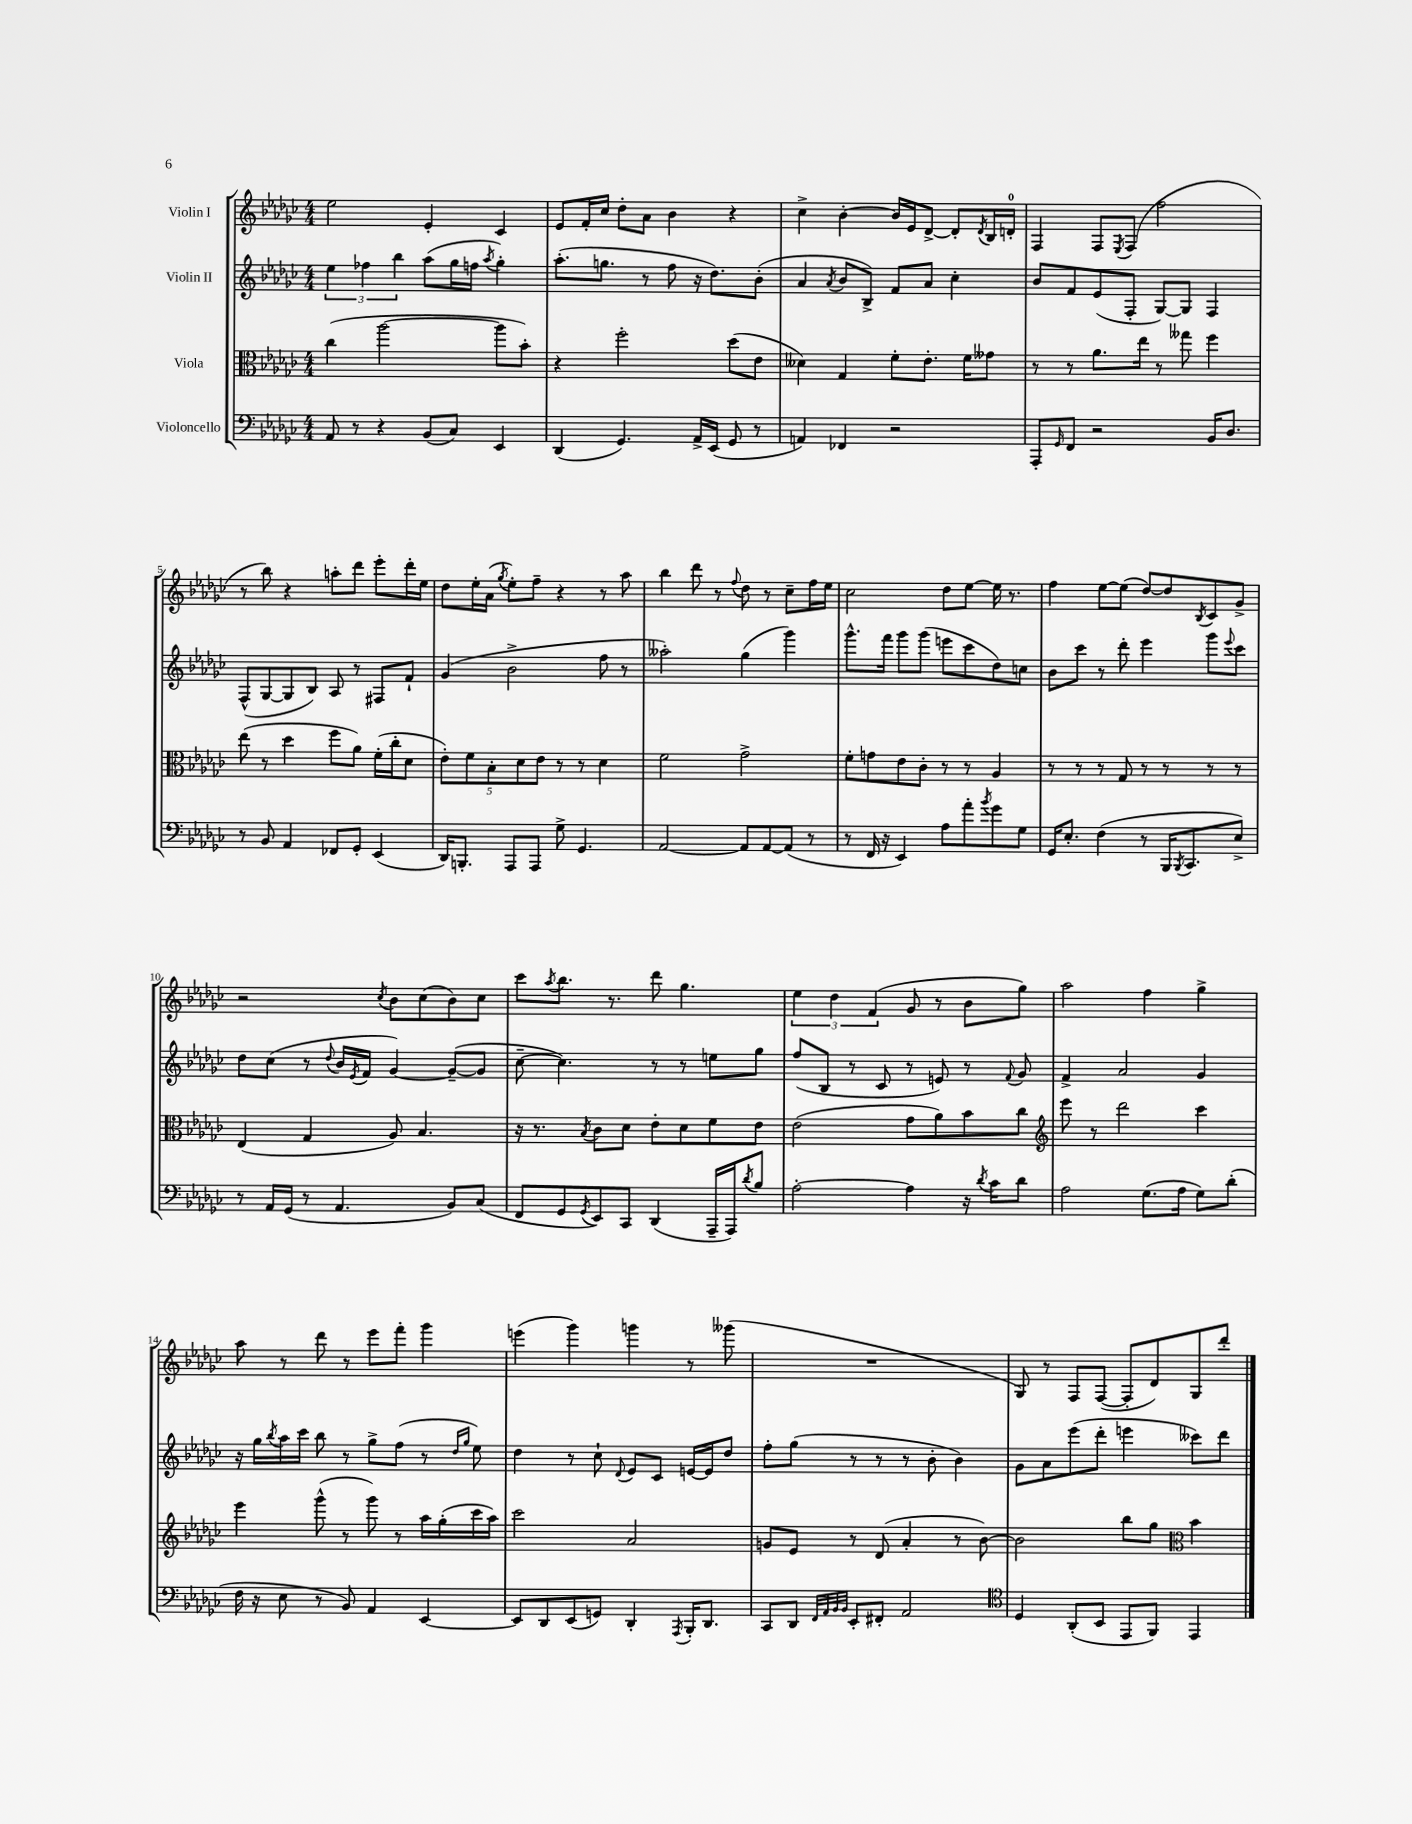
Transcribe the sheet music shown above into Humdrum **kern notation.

**kern	**kern	**kern	**kern
*staff4	*staff3	*staff2	*staff1
*clefF4	*clefC3	*clefG2	*clefG2
*k[b-e-a-d-g-c-]	*k[b-e-a-d-g-c-]	*k[b-e-a-d-g-c-]	*k[b-e-a-d-g-c-]
*M4/4	*M4/4	*M4/4	*M4/4
8AA-	(4cc-	6ee-	2ee-
8r	.	.	.
.	.	6ff-	.
4r	[2aa-	.	.
.	.	6bb-	.
(8BB-	.	(8aa-	4e-'
8C-)	.	16gg-	.
.	.	16ff	.
.	.	8qaa-	.
4EE-	8aa-]	4gg-')	4c-
.	8b-')	.	.
=	=	=	=
(4DD-	4r	(8.aa-'	8e-
.	.	.	16f'
.	.	8.gg	16cc-
4.GG-)	2ff'	.	8dd-'
.	.	8r	8a-
.	.	8ff	4b-
16AA-^	.	16r	.
(16EE-	.	8.dd-)	.
8GG-	(8dd-	.	4r
8r	8e-	(8b-'	.
=	=	=	=
4AA)	4d--)	4a-	4cc-^
.	.	8qa-	.
4FF-	4G-	8b-	[4b-'
.	.	8B-^)	.
2r	8f'	8f	16b-]
.	.	.	16e-
.	8.e-'	8a-	[8d-^
.	.	4cc-'	8d-']
.	16f	.	.
.	.	.	8qd-
.	8g--	.	16B-
.	.	.	16d'
=	=	=	=
8AAA-'	8r	8b-	4F
16qqGG-	.	.	.
8FF	8r	8f	.
2r	8.a-	(8e-	8F
.	.	.	8qE-
.	.	8F'	(8F
.	16ee-	.	.
.	8r	[8G-)	2ff
.	8gg--	8G-]	.
16BB-	4ff	4F	.
8.D-	.	.	.
=	=	=	=
8r	(8ee-	(8F^^	8r
8BB-	8r	[8G-	8bb-)
4AA-	4dd-	8G-]	4r
.	.	8B-)	.
8FF-	8ff	8A-	8aa'
8GG-'	8a-)	8r	8ddd-
(4EE-	(16f'	8F#	8eee-'
.	16cc-'	.	.
.	8d-	8f`	16ddd-'
.	.	.	16ee-
=	=	=	=
16DD-)	10e-')	(4g-	8dd-
8.BBB'	.	.	.
.	10f	.	.
.	.	.	16ee-'
.	.	.	(16a-
.	10B-'	.	.
.	.	.	8qgg-
8AAA-	.	2b-^	8ee-')
.	10d-	.	.
8AAA-	.	.	8ff~
.	10e-	.	.
8G-^	8r	.	4r
4.GG-	8r	.	.
.	4d-	8ff	8r
.	.	8r	8aa-
=	=	=	=
[2AA-	2f	2aa--')	4bb-
.	.	.	8ddd-
.	.	.	8r
.	.	.	8qqff
8AA-]	2g-^	(4gg-	8dd-
[8AA-	.	.	8r
(8AA-]	.	4ggg-)	8cc-~
8r	.	.	16ff
.	.	.	16ee-
=	=	=	=
8r	8f'	8.ggg-^^	2cc-
16FF	8g	.	.
16r	.	16fff	.
4EE-)	8e-	8ggg-	.
.	8c-'	(8ggg-	.
8A-	8r	8eee	8dd-
8a-'	8r	8ccc-	[8ee-
8qb-	.	.	.
8g-	4A-	8dd-)	16ee-]
.	.	.	8.r
8G-	.	8cc	.
=	=	=	=
16GG-	8r	8b-	4ff
8.E-'	.	.	.
.	8r	8ccc-	.
(4F	8r	8r	[8ee-
.	8G-	8ddd-'	(8ee-]
8r	8r	4eee-	[8dd-)
16BBB-	8r	.	8dd-]
8qBBB-	.	.	.
8.CC-	.	.	.
.	.	.	8qB-
.	8r	8ggg-	8c-
.	.	8qqeee-	.
8E-^)	8r	8ccc-	8g-^
=	=	=	=
8r	(4E-	8dd-	2r
16AA-	.	(8cc-	.
(16GG-	.	.	.
8r	4G-	8r	.
.	.	8qqdd-	.
4.AA-	.	16b-	.
.	.	8qe-	.
.	.	16f	.
.	.	.	8qcc-
.	8A-)	[4g-)	8b-
.	4.B-	.	(8cc-
8BB-)	.	(8g-~_	8b-)
(8C-	.	8g-]	8cc-
=	=	=	=
8FF	16r	[8cc-~	8ccc-
.	8.r	.	.
.	.	.	8qaa-
8GG-	.	4.cc-])	8.bb-
8qGG-	8qB-	.	.
8EE-)	8c-	.	.
.	.	.	8.r
8CC-	8d-	.	.
(4DD-	8e-'	8r	8ddd-
.	8d-	8r	4.gg-
16AAA-~	8f	8ee	.
16AAA-)	.	.	.
8qd-	.	.	.
8B-	8e-	8gg-	.
=	=	=	=
[2A-'	(2e-	(8ff	6ee-
.	.	8B-	.
.	.	.	6dd-
.	.	8r	.
.	.	.	(6f
.	.	8c-	.
4A-]	8g-	8r	8g-
.	8a-)	8e)	8r
16r	8b-	8r	8b-
8qd-	.	.	.
16c-	.	.	.
.	.	8qqf	.
8d-	8cc-	8g-	8gg-)
=	=	=	=
*	*clefG2	*	*
2A-	8eee-	4f^	2aa-
.	8r	.	.
.	2ddd-	2a-	.
(8.G-	.	.	4ff
16A-	.	.	.
8G-)	4ccc-	4g-	4gg-^
(8d-'	.	.	.
=	=	=	=
16F	4eee-	16r	8aa-
16r	.	16gg-	.
.	.	8qbb-	.
8E-	.	16aa-	8r
.	.	16ccc-	.
8r	(8ggg-^^	8bb-	8ddd-
8BB-)	8r	8r	8r
4AA-	8ggg-)	8gg-^	8eee-
.	8r	(8ff	8fff'
[4EE-	16aa-	8r	4ggg-
.	(16gg-'	.	.
.	.	16qqdd-	.
.	.	16qqgg-	.
.	16ccc-	8ee-)	.
.	16aa-)	.	.
=	=	=	=
8EE-]	2ccc-	4dd-	(4eee
8DD-	.	.	.
(8EE-	.	8r	4ggg-)
8GG)	.	8cc-`	.
.	.	8qqd-	.
4DD-'	2a-	8e-	4ggg
.	.	8c-	.
8qAAA-	.	.	.
16BBB-'	.	[16e	8r
8.DD-	.	16e]	.
.	.	8dd-	(8ggg--
=	=	=	=
8CC-	8g	8ff'	1r
8DD-	8e-	(8gg-	.
32qqFF	.	.	.
32qqAA-	.	.	.
32qqBB-	.	.	.
32qqBB-	.	.	.
8EE-'	8r	8r	.
8FF#'	(8d-	8r	.
2AA-	4a-'	8r	.
.	.	8b-'	.
.	8r	4b-)	.
.	[8b-)	.	.
=	=	=	=
*clefC4	*	*	*
4D-	2b-]	8g-	8G-)
.	.	8a-	8r
(8AA-'	.	(8eee-	8F
8BB-	.	8ddd-'	([8F
8EE-	8bb-	4eee	8F']
8FF)	8gg-	.	8d-)
*	*clefC3	*	*
4EE-	4b-	8ccc--)	8G-
.	.	8ddd-	8ddd-'
==	==	==	==
*-	*-	*-	*-
